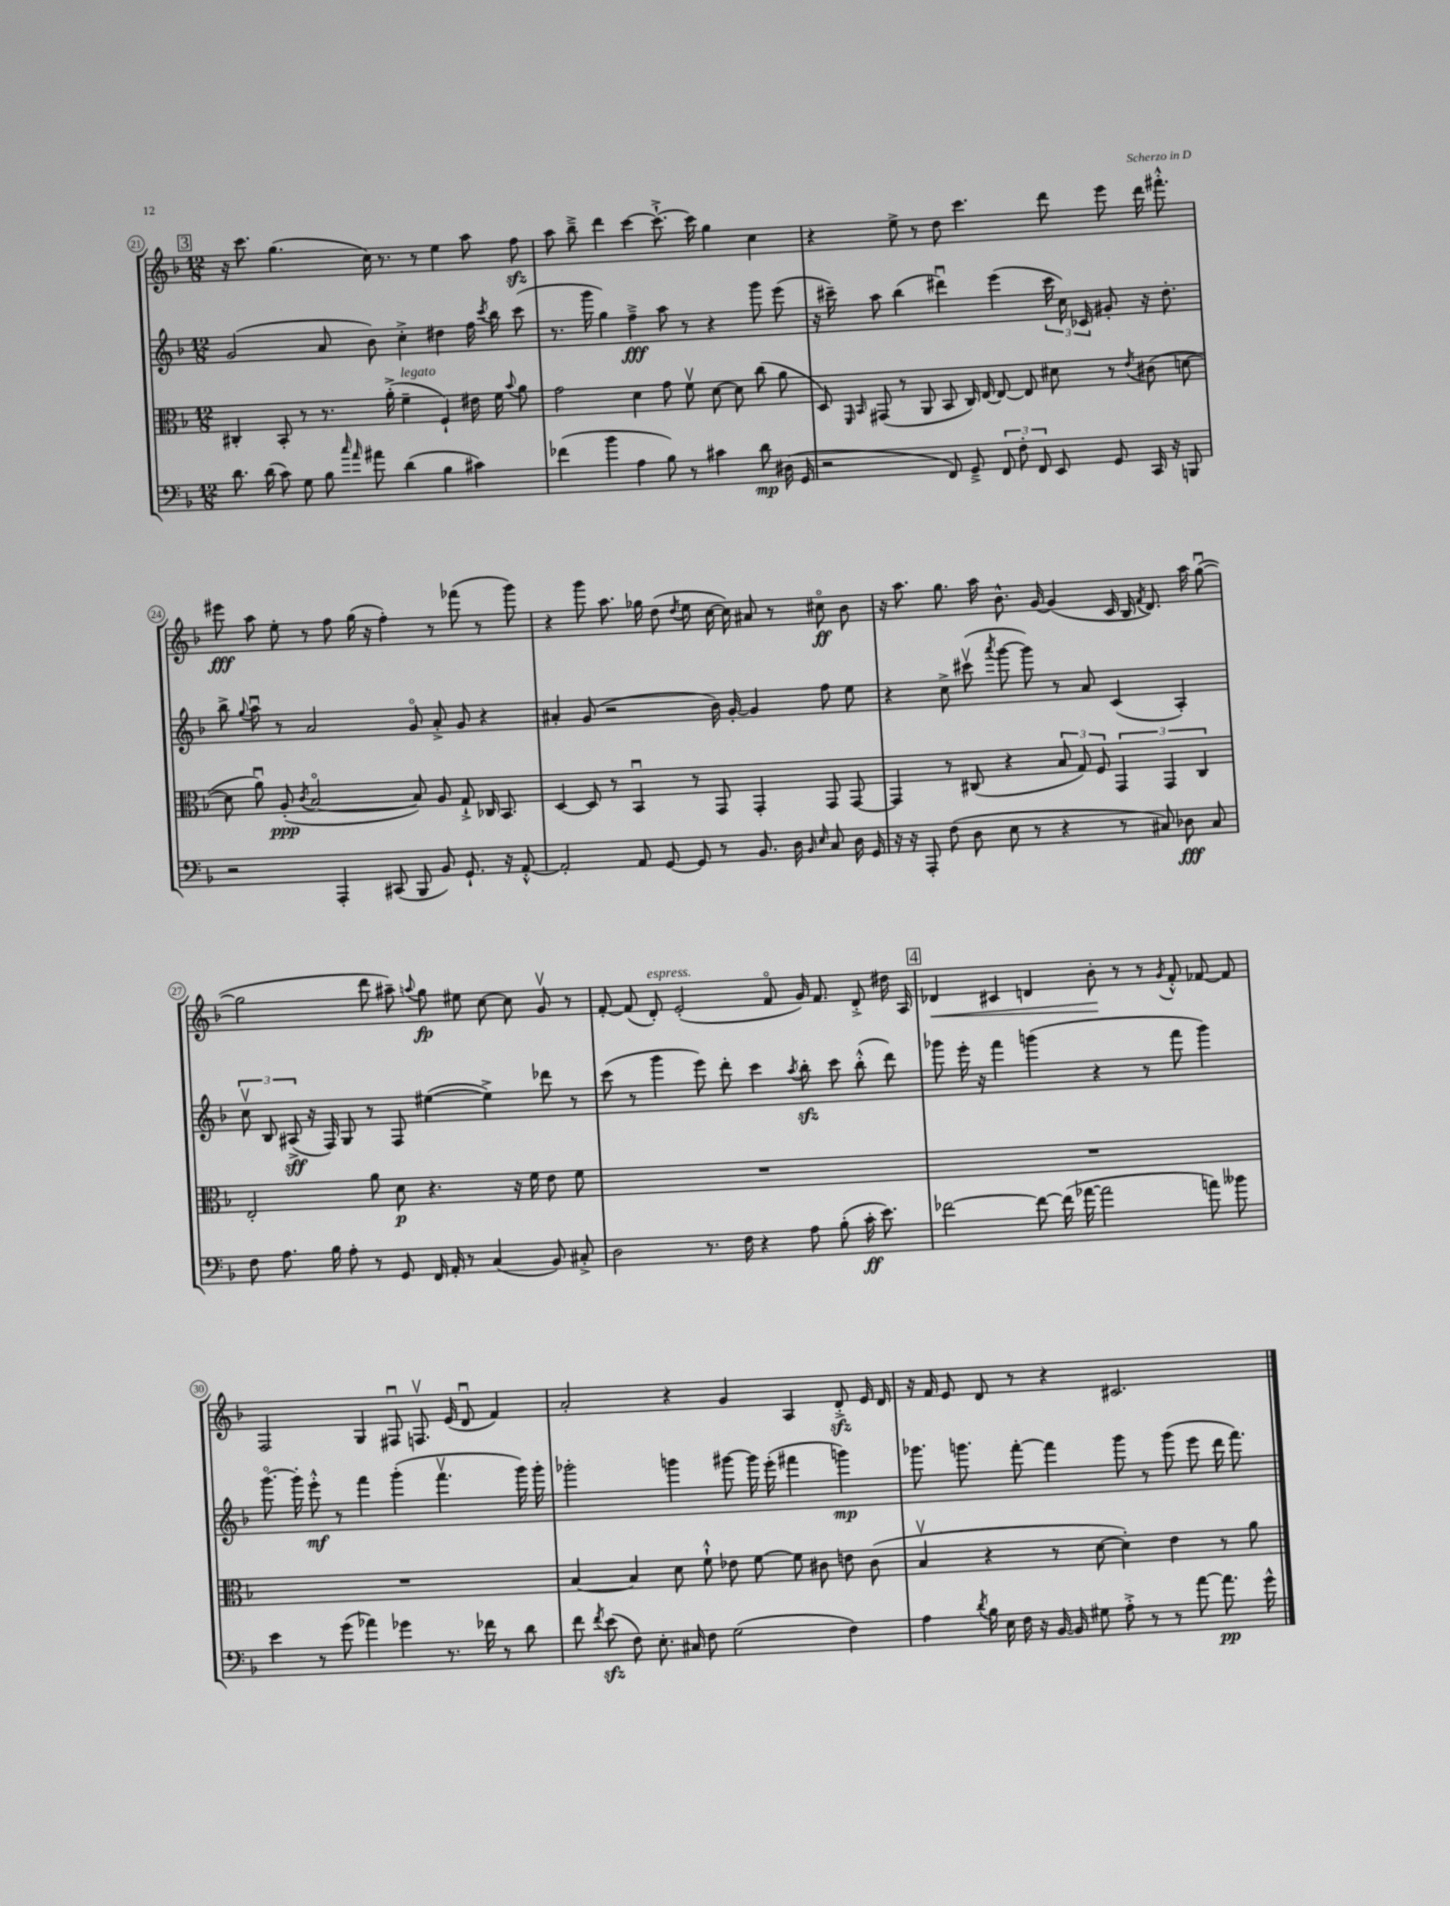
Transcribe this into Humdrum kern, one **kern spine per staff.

**kern	**kern	**kern	**kern
*staff4	*staff3	*staff2	*staff1
*clefF4	*clefC3	*clefG2	*clefG2
*k[b-]	*k[b-]	*k[b-]	*k[b-]
*M12/8	*M12/8	*M12/8	*M12/8
8.d	4C#'	(2g	16r
.	.	.	8.ccc
(16d	.	.	.
8c)	8BB-'	.	(4.gg
8G	8r	.	.
8B-	8.r	8a	.
16qqcc	.	.	.
16qqa	.	.	.
8a#	.	8b-)	16cc)
.	(16a'^	.	8.r
(4d	4f~	4cc'^	.
.	.	.	8r
4B-	4F`)	4dd#	4ee
4c#)	16e#	16ff	8aa
.	.	8qccc	.
.	16f	16bb-	.
.	8qqb-	.	.
.	8a	(8ccc	8ff
=	=	=	=
(4f-	2g	8.r	8aa
.	.	.	8bb-~^
.	.	16ggg	.
4b-	.	4gg)	4ddd
4A	4d	4ff~^	[4ccc
8B-)	8g	8aa	8.ccc`^_
8r	8fv	8r	.
.	.	.	16ccc]
4c#	[8d	4r	4gg
.	8d]	.	.
8d	(8cc	8ggg	4cc
(16D#	8a	(8eee	.
16GG	.	.	.
=	=	=	=
2r	8D)	16r	4r
.	.	16ccc#~)	.
.	16qqFF	.	.
.	16qqBB-	.	.
.	(8GG#	8aa	.
.	8r	(4bb-	8ee^
.	8AA	.	8r
8FF)	8BB-	4ddd#u)	8dd
8GG~^	16C)	.	4.ccc
.	[16E	.	.
12FF	8E_	(4eee	.
12F'	.	.	.
.	8E]	.	.
12FF	.	.	.
8EE	8d#	24ccc#	8ddd
.	.	24cc)	.
.	.	24c-	.
8GG	8r	8g#'	8eee
.	8qe	.	.
16CC	(8c#	16r	16ddd
16r	.	8.dd'	8.fff#'^^
8BBB	[8d	.	.
=	=	=	=
2r	8d]	8bb-^	8eee#
.	.	8qqgg	.
.	8au)	8aau	8aa
.	(8A'	8r	8ee'
.	8qc	.	.
.	[2B-o	2a	8r
4AAA'	.	.	8ff
.	.	.	(16gg
.	.	.	16r
(8CC#	.	.	4ff')
8BBB-	8B-])	8go	.
8BB-)	8A	8a'^	8r
8.GG`	8G`^	8g	(8fff-
.	16C-	4r	8r
16r	8.BB-	.	.
[8AA'^^	.	.	8ggg)
=	=	=	=
2AA']	[4D	4a#'	4r
.	8D]	(8g	8ggg
.	8r	2r	8.aa
8AA	4BB-u	.	.
.	.	.	16gg-
[8GG	.	.	(8dd
.	.	.	8qdd
8GG]	8r	.	8ee
8r	8GG	16b-)	[16cc
.	.	[16g'	16cc])
8.BB-	4GG'	4g]	8a#
.	.	.	8r
16D	.	.	.
16qqBB-	.	.	.
16qqE	.	.	.
8C	8GG	8ff	8cc#o
16D	[8GG	8ee	8b-
16GG	.	.	.
=	=	=	=
16r	4GG]	4r	16r
16r	.	.	8.aa
8AAA'	.	.	.
(8F	8r	8cc^	8.gg
8D	(8C#	(8ccc#v	.
.	.	.	16aa
.	.	8qaaa	.
8E	4r	[8ggg	8.b-^^
8r	.	8ggg])	.
.	.	.	[16g
4r	12B-	8r	(4g]
.	12G)	.	.
.	.	8a	.
.	12F	.	.
8r	6GG	(4c	16c
.	.	.	16B-
.	.	.	8qf
8C#)	.	.	8.d)
.	6GG	.	.
8D-	.	4A')	.
.	.	.	16aa
.	6C#	.	.
8C#	.	.	([8ggu
=	=	=	=
8F	2E'	12ccv	2gg]
.	.	12B-	.
8.A	.	.	.
.	.	(12A#^	.
.	.	16r	.
16B-	.	16F)	.
8A'	.	8G	.
8r	8a	8r	8ddd
8GG	8d	8F	8aa#~)
.	.	.	8qqaa
16FF	4.r	([4ee#	8gg
16AA'	.	.	.
8r	.	.	8ee#
(4C	.	4ee#^])	[8cc
.	16r	.	8cc]
.	16f	.	.
8BB-)	8e	8ddd-	8gv
8C#'^	8f	8r	8r
=	=	=	=
2D	1.r	(8ccc	[8f'
.	.	8r	(8f]
.	.	4ggg	8d')
.	.	.	(2e'
8.r	.	8eee)	.
.	.	8ddd'	.
16F	.	.	.
4r	.	4ccc	.
.	.	.	8fo
.	.	8qaa	.
8A	.	8bb-'	16g)
.	.	.	8.f
(8B-'	.	8ccc	.
16c'	.	(8bb-'^^	8d'^
8.e)	.	.	.
.	.	8ddd)	16dd#
.	.	.	16A
=	=	=	=
[2f-	1.r	8ggg-	4d-
.	.	16eee'	.
.	.	16r	.
.	.	4fff	4c#
8f-_	.	(4ggg	4d
(16f-]	.	.	.
[16a-	.	.	.
2a-]	.	4r	8b-'
.	.	.	8r
.	.	8r	8r
.	.	.	8qg
.	.	8fff	8f'^^
8a)	.	4ggg)	[8f-
8b--	.	.	8f-]
=	=	=	=
4e	1.r	[8.gggo	2F
.	.	16ggg']	.
8r	.	8eee'^^	.
(8g	.	8r	.
4a-)	.	4fff	4G
4g-	.	(4ggg'	8F#u
.	.	.	8.Fv
8.r	.	4.fffv	.
.	.	.	(16e
.	.	.	8du
16f-	.	.	.
8r	.	.	4f)
8d	.	16ggg)	.
.	.	16ggg'	.
=	=	=	=
8f	[4B-	2ggg-'	2a'
8qf	.	.	.
(8e	.	.	.
8F)	4B-]	.	.
8.E'	.	.	.
.	8d	4ggg	4r
16C#	.	.	.
8F	8f`^^	.	.
(2G	8e-	[8ggg#	4g
.	[8f	16ggg#]	.
.	.	(16eee'	.
.	8f]	4fff#	4A
.	8c#	.	.
4F)	8e	4ggg)	8d'^
.	(8c#	.	16e
.	.	.	16d
=	=	=	=
4A	4B-v	8.ggg-	16r
.	.	.	16f
.	.	.	8e
.	.	8.ggg	.
8qd	.	.	.
16B-	4r	.	8d
16E	.	.	.
16F	.	[8fff'	8r
16r	.	.	.
[16BB-	8r	4fff]	4r
16BB-]	.	.	.
8G#	[8d	.	.
8A'^	4d'])	8ggg	2.c#
8r	.	8r	.
8r	4e	(8ggg	.
[8a	.	8eee	.
8.a]	8r	16ddd	.
.	.	8.fff)	.
.	8a	.	.
16g^^	.	.	.
==	==	==	==
*-	*-	*-	*-
